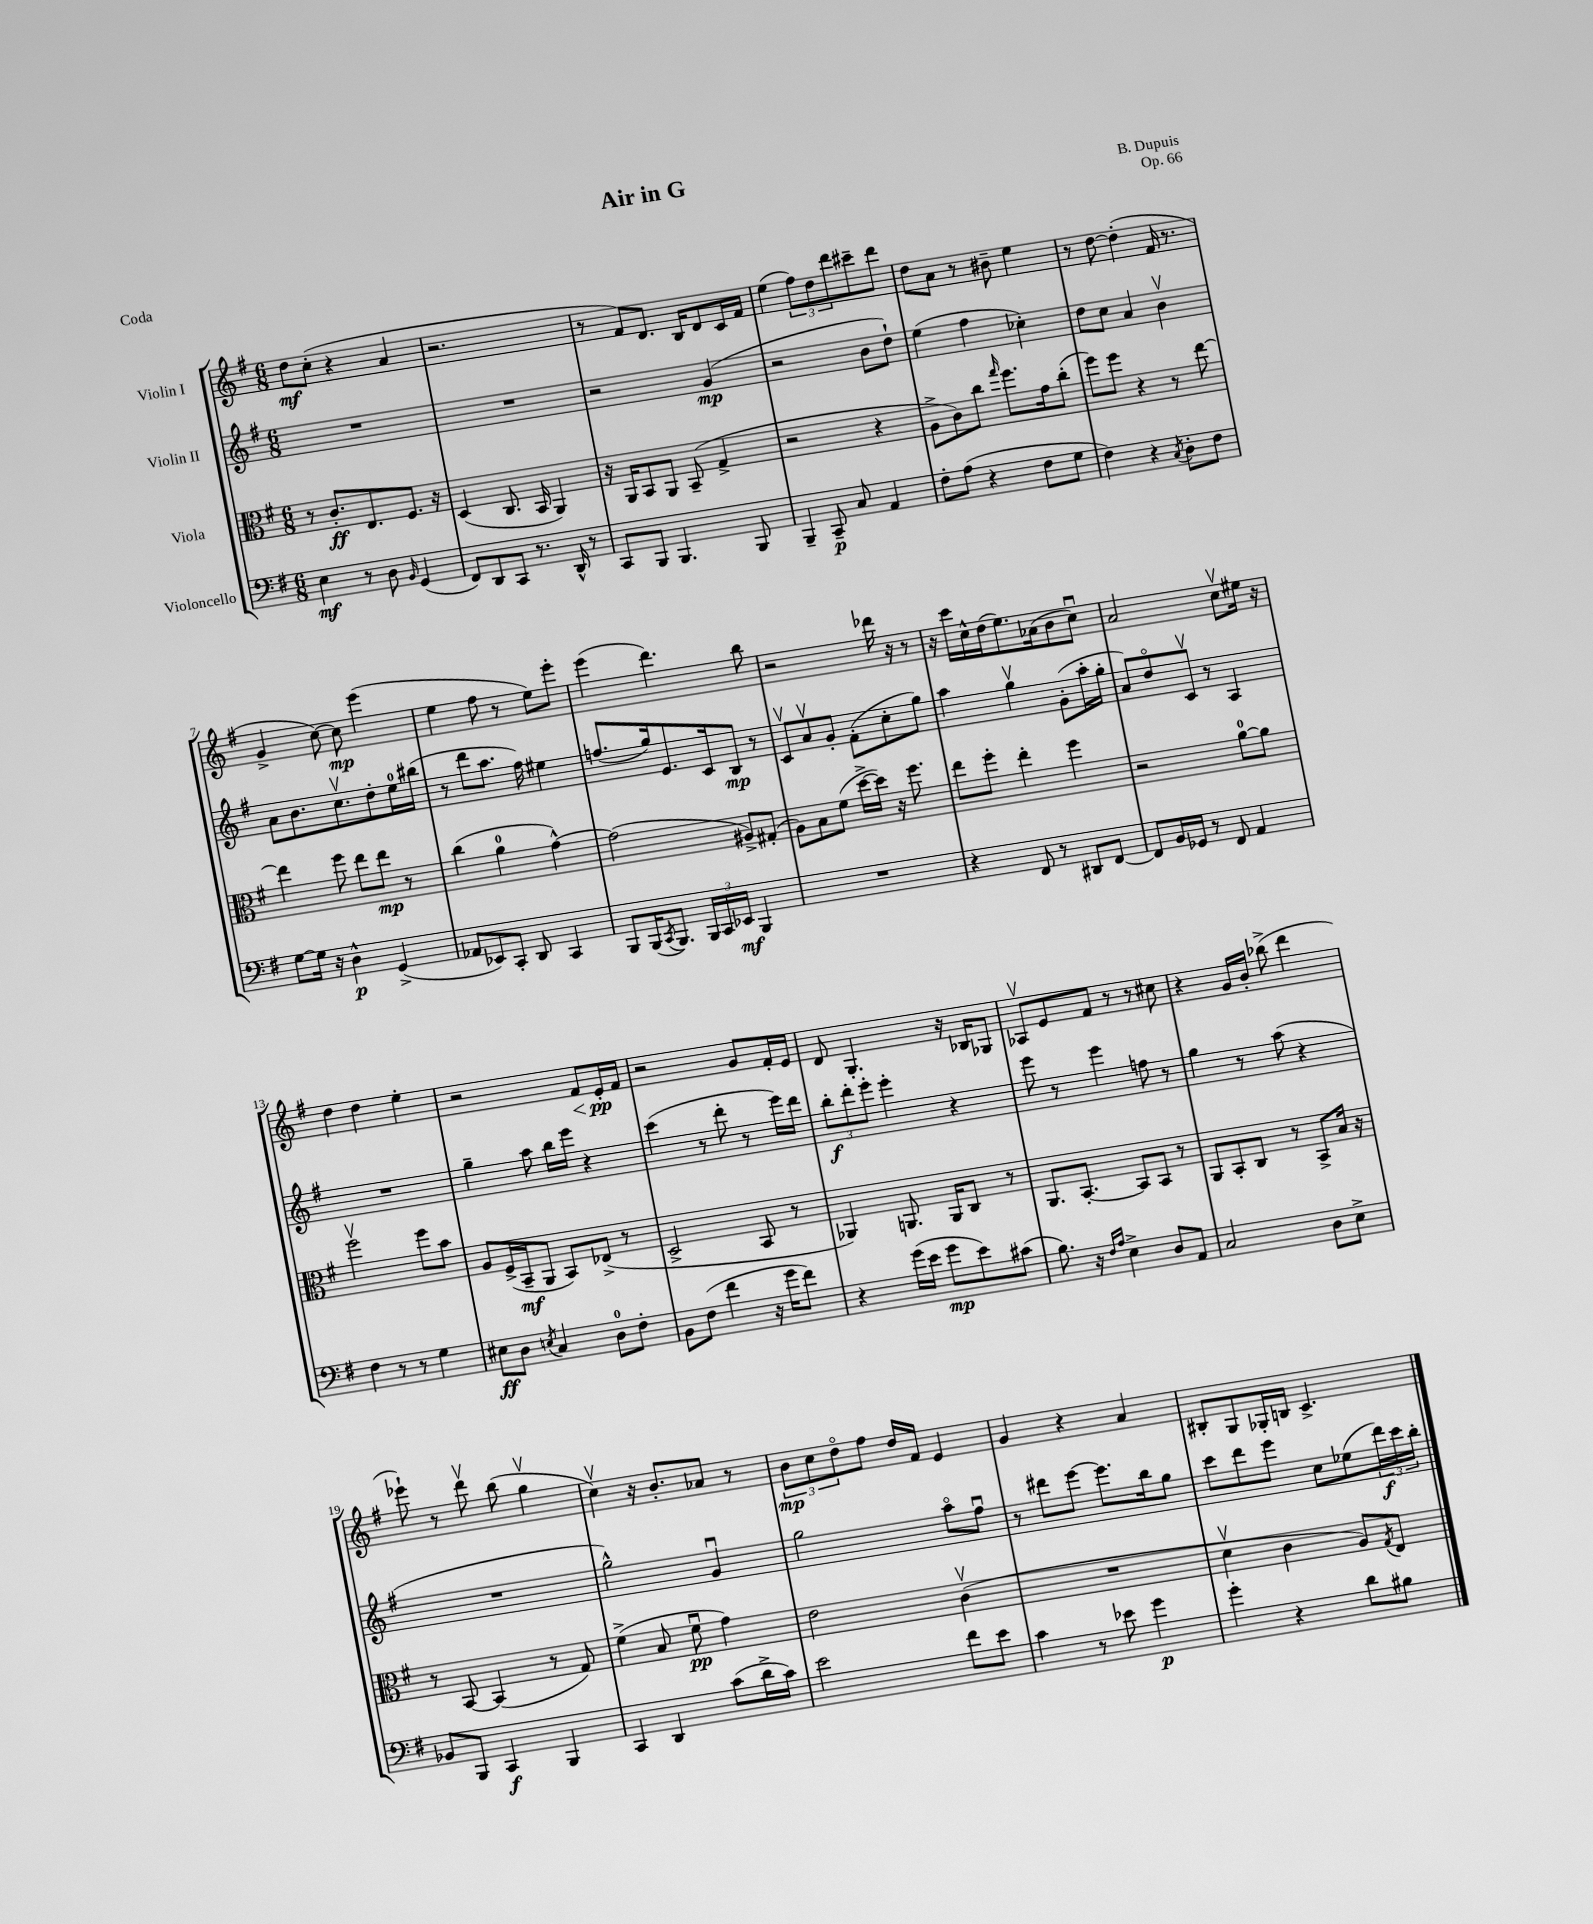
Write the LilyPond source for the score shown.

\header { title = "Air in G" composer = "B. Dupuis" opus = "Op. 66" piece = "Coda" }
<<
\new StaffGroup <<
\new Staff = "s0" \with { instrumentName = "Violin I" } {
    \clef treble \key g \major \numericTimeSignature \time 6/8
    d''8\mf c''8-.( r4 a'4 |
    r2. |
    r8 fis'8) d'8. b16 d'8 c'16 fis'16 |
    e''4( \tuplet 3/2 { fis''8) d''8 d'''8 } cis'''8-- d'''8 |
    d''8 a'8 r8 bis'8-- e''4 |
    r8 d''8~ d''4-.( fis'16 r8. |
    g'4-> c''8~) c''8\mp e'''4( |
    e''4 fis''8 r8 e''8) e'''8-. |
    e'''4( d'''4.) b''8 |
    r2 des'''16 r16 r8 |
    r16 c'''16 c''16-^ d''16( e''8.) aes'16( b'8 c''8\downbow) |
    a'2 c''8\upbow eis''16 r16 |
    d''4 d''4 e''4-. |
    r2 fis'8\< e'16-.\pp\! fis'16 |
    r2 g'8 fis'16-. e'16 |
    d'8 g4.-. r16 bes16 ges8 |
    aes8\upbow e'8 fis'8 r8 r8 cis''8 |
    r4 g'16 b'16-. bes''8->( d'''4 |
    ees'''8-!) r8 d'''8\upbow b''8( g''4\upbow |
    c''4\upbow) r16 b'8.-. aes'8 r8 |
    \tuplet 3/2 { b'8\mp c''8 d''8\flageolet } fis''8 d''16 fis'16 e'4 |
    g'4 r4 a'4 |
    bis8-. g8 ges16-. b16 c'4.-> \bar "|." |
}
\new Staff = "s1" \with { instrumentName = "Violin II" } {
    \clef treble \key g \major \numericTimeSignature \time 6/8
    R2. |
    R2. |
    r2 g'4\mp( |
    r2 b'8 d''8-!) |
    e''4( fis''4 ces''4-.) |
    d''8 c''8 a'4 b'4\upbow |
    a'8 b'8. c''8.\upbow d''8-. e''16-0 bis''16( |
    r8 d'''8 a''8. fis''16) eis''4 |
    f''8.( g''16) e'8. c'16 b8\mp r8 |
    c'8\upbow a'8\upbow g'8-. fis'8-.( c''8-. g''8) |
    a''4 g''4\upbow g'8-.( a''16-. g''16-. |
    a'8) d''8\flageolet c'8\upbow r8 a4 |
    R2. |
    g''4-- a''8 b''16 e'''16 r4 |
    c'''4( r8 d'''8-. r8 e'''16) d'''16 |
    \tuplet 3/2 { b''8-.\f d'''8-. e'''8-. } e'''4-. r4 |
    e'''8 r8 e'''4 f''8 r8 |
    g''4 r8 a''8( r4 |
    R2. |
    g''2-^) g'4\downbow |
    g''2 a''8\flageolet fis''8\downbow |
    r8 dis'''8 e'''8~ e'''8. b''16 g''8 |
    c'''8 d'''8 e'''8 c''8 ees''8( \tuplet 3/2 { d'''16\f) c'''16 b''16-. } \bar "|." |
}
\new Staff = "s2" \with { instrumentName = "Viola" } {
    \clef alto \key g \major \numericTimeSignature \time 6/8
    r8 c'8.-.\ff e8. fis8. r16 |
    d4( c8. b,16 a,4) |
    r16 a,16 b,8 a,8 b,8--( g4-> |
    r2 r4 |
    a8-> c'8) c''8 \grace { g''16 } fis''8. g'16 c''8-.( |
    fis''8) fis''8 r4 r8 e''8~ |
    e''4 fis''8 e''8 e''8\mp r8 |
    c''4( a'4-0 g'4~-^) |
    g'2( ais8->) gis8-.( |
    a8) b8 fis'8( d''16~-> d''16) r16 fis''8. |
    e''8 fis''8-. e''4-. fis''4 |
    r2 a'8-0~ a'8 |
    fis''2\upbow fis''8 b'8 |
    a8 fis16->( b,16--\mf a,8 b,8) ees8->( r8 |
    d2-> b,8 r8 |
    aes,4) a,8. a,16 c8 r8 |
    a,8. b,8.~-. b,8 b,8 r8 |
    a,8 b,8-. c8 r8 b,8-> b16 r16 |
    r8 b,8~ b,4( r8 g8) |
    fis'4->( b8 fis'8\downbow\pp g'4) |
    e'2 c'4\upbow( |
    R2. |
    d'4\upbow c'4 a8) \acciaccatura { g8 } e8 \bar "|." |
}
\new Staff = "s3" \with { instrumentName = "Violoncello" } {
    \clef bass \key g \major \numericTimeSignature \time 6/8
    e4\mf r8 d8 \grace { b,16 } g,4( |
    fis,8) d,8 c,8 r8. d,16-^ r8 |
    c,8 b,,8 b,,4. b,,8 |
    b,,4-- c,8--\p c8 a,4 |
    fis8-. a8( r4 fis8 g8 |
    fis4) r4 \acciaccatura { c8 } d8-. fis8 |
    g8~ g16 r16 d4-^\p g,4->( |
    aes,8 ees,8) c,8-. d,8 c,4 |
    b,,8 b,,16( \acciaccatura { c,8 } b,,8.) \tuplet 3/2 { b,,16 c,16 ees,16\mf } b,,4 |
    R2. |
    r4 fis,8 r8 dis,8 fis,8~ |
    fis,8 b,16 ges,16 r8 fis,8 a,4 |
    fis4 r8 r8 g4 |
    eis8\ff d8 \acciaccatura { e8 } c4 d8-0 fis8-. |
    b,8 fis8( fis'4 r16 g'16 fis'8) |
    r4 g'16( e'16 g'8\mp e'8) cis'8( |
    b8.) r16 \grace { fis16 a16 } e4-> d8 a,8 |
    c2 d8 e8-> |
    bes,8 b,,8 c,4\f b,,4 |
    c,4 d,4 c'8( d'16-> c'16) |
    e'2 fis'8 e'8 |
    c'4 r8 ees'8 g'4\p |
    g'4-. r4 d'8 bis8 \bar "|." |
}
>>
>>
